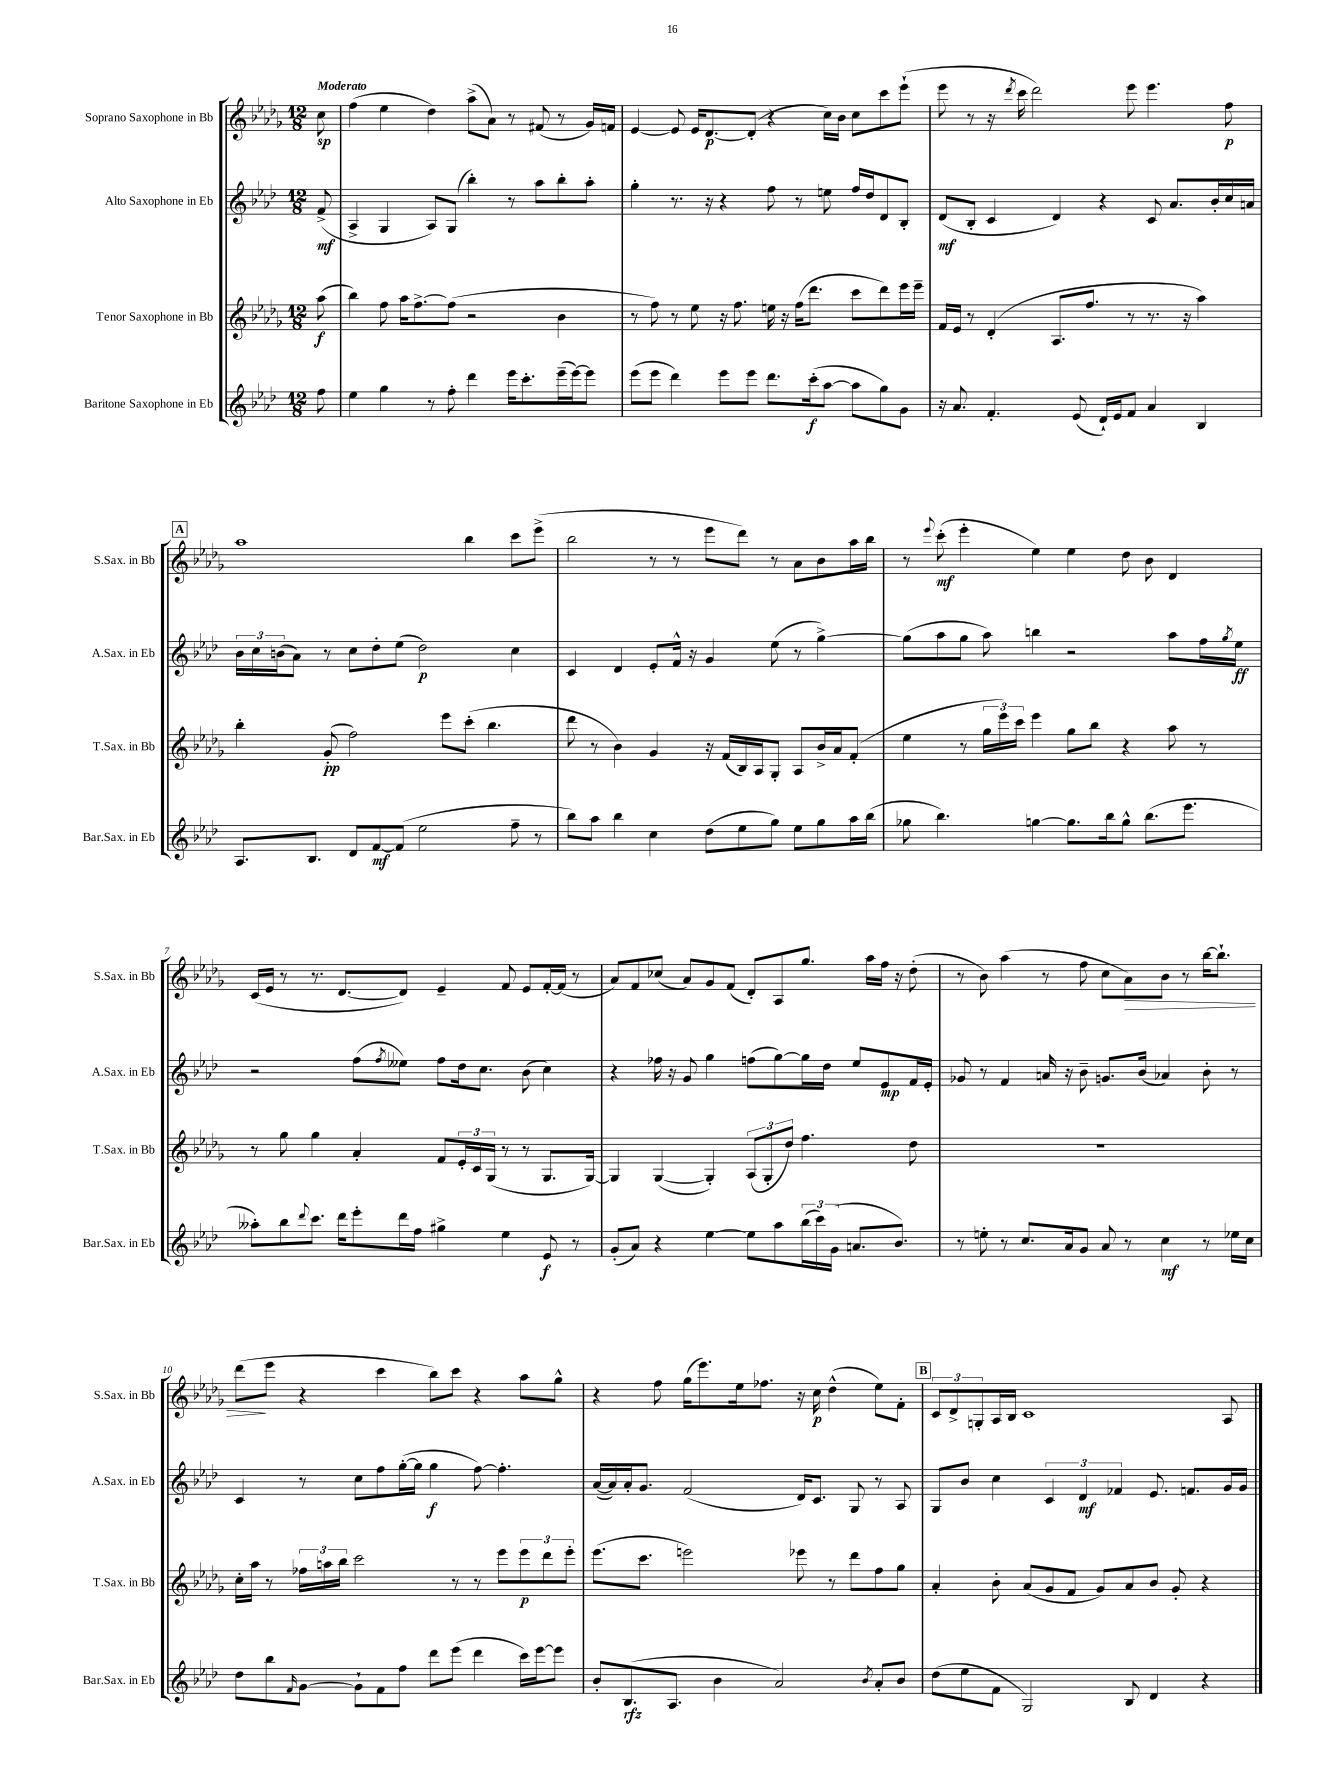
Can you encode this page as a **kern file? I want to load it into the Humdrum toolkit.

**kern	**dynam	**kern	**dynam	**kern	**dynam	**kern	**dynam
*part4	*part4	*part3	*part3	*part2	*part2	*part1	*part1
*staff4	*staff4	*staff3	*staff3	*staff2	*staff2	*staff1	*staff1
*I"Baritone Saxophone in Eb	*	*I"Tenor Saxophone in Bb	*	*I"Alto Saxophone in Eb	*	*I"Soprano Saxophone in Bb	*
*I'Bar.Sax. in Eb	*	*I'T.Sax. in Bb	*	*I'A.Sax. in Eb	*	*I'S.Sax. in Bb	*
*clefG2	*	*clefG2	*	*clefG2	*	*clefG2	*
*k[b-e-a-d-]	*	*k[b-e-a-d-g-]	*	*k[b-e-a-d-]	*	*k[b-e-a-d-g-]	*
*M12/8	*	*M12/8	*	*M12/8	*	*M12/8	*
=	=	=	=	=	=	=	=
!	!	!	!	!	!	!LO:TX:a:B:t=Moderato	!
8ff\	.	(8aa-\	f	(8f^/	mf	8cc\	sp
=1	=1	=1	=1	=1	=1	=1	=1
4ee-\	.	4bb-\)	.	4A-^/	.	(4ff\	.
4gg\	.	8ff\	.	4G/	.	4ee-\	.
.	.	16aa-\KL	.	.	.	.	.
.	.	[8.ff^\	.	.	.	.	.
8r	.	.	.	8A-/L)	.	4dd-\)	.
8ff'\	.	(8ff\J]	.	(8G/J	.	.	.
4ddd-\	.	2r	.	4bb-'\)	.	(8aa-^\L	.
.	.	.	.	.	.	8a-\J)	.
16eee-\KL	.	.	.	8r	.	8r	.
8.ccc'\	.	.	.	.	.	.	.
.	.	.	.	8aa-\L	.	(8f#X/	.
(16eee-~\L	.	4b-\	.	8bb-'\	.	8r	.
[16eee-\J)	.	.	.	.	.	.	.
8eee-\J]	.	.	.	8aa-'\J	.	16g-/LL)	.
.	.	.	.	.	.	16fn/JJ	.
=2	=2	=2	=2	=2	=2	=2	=2
(8eee-\L	.	8r	.	4gg'\	.	[4e-/	.
8eee-\J	.	8ff\)	.	.	.	.	.
4ddd-\)	.	8r	.	8.r	.	8e-/]	.
.	.	8ee-\	.	.	.	16e-/KL	.
.	.	.	.	16r	.	[8.d-/	p
8eee-\L	.	16r	.	4r	.	.	.
.	.	8.ff\	.	.	.	.	.
8eee-\J	.	.	.	.	.	(8d-'/J]	.
8.ddd-\L	.	16een\	.	8ff\	.	4r	.
.	.	16r	.	.	.	.	.
.	.	(16ff\KL	.	8r	.	.	.
(16ccc'\k	f	8.ddd-\J	.	.	.	.	.
[8aa-\J	.	.	.	8een\	.	16cc\LL)	.
.	.	.	.	.	.	16b-\JJ	.
8aa-\L]	.	8ccc\L	.	16ff/LL	.	8cc\L	.
.	.	.	.	16dd-/J	.	.	.
8gg\)	.	8ddd-\)	.	8d-/	.	8ccc\	.
8g\J	.	16eee-\L	.	8B-'/J	.	(8eee-`\J	.
.	.	16eee-~\JJ	.	.	.	.	.
=3	=3	=3	=3	=3	=3	=3	=3
16r	.	16f/LL	.	(8d-/L	mf	8eee-\	.
8.a-/	.	16e-/JJ	.	.	.	.	.
.	.	8r	.	8B-'/J	.	8r	.
4.f'/	.	(4d-'/	.	4c/	.	16r	.
.	.	.	.	.	.	8qddd-/	.
.	.	.	.	.	.	16ccc\	.
.	.	.	.	.	.	2ddd-\)	.
.	.	8.A-/L	.	4d-/)	.	.	.
(8e-/	.	.	.	.	.	.	.
.	.	8.ff/J	.	.	.	.	.
16d-`/LL)	.	.	.	4r	.	.	.
16e-/J	.	.	.	.	.	.	.
8f/J	.	8r	.	.	.	8eee-\	.
4a-/	.	8.r	.	8c/	.	4.eee-\	.
.	.	.	.	8.a-/L	.	.	.
.	.	16r	.	.	.	.	.
4B-/	.	4aa-\)	.	.	.	.	.
.	.	.	.	16b-'/L	.	.	.
.	.	.	.	16cc/	.	8ff\	p
.	.	.	.	16an/JJ	.	.	.
!!LO:LB:g=z
!!LO:REH:place=s1:t=A
=4	=4	=4	=4	=4	=4	=4	=4
8.A-/L	.	4bb-'\	.	24b-\LL	.	1aa-	.
.	.	.	.	24cc\	.	.	.
.	.	.	.	(24bn\J	.	.	.
.	.	.	.	8a-\J)	.	.	.
8.B-/J	.	.	.	.	.	.	.
.	.	(8g-'/	pp	8r	.	.	.
8d-/L	.	2ff\)	.	8cc\L	.	.	.
[8f/	mf	.	.	8dd-'\	.	.	.
(8f/J]	.	.	.	(8ee-\J	.	.	.
2ee-\	.	.	.	2dd-\)	p	.	.
.	.	8eee-\L	.	.	.	.	.
.	.	(8ccc'\J	.	.	.	4bb-\	.
.	.	4.bb-\	.	.	.	.	.
8ff~\	.	.	.	4cc\	.	8ccc\L	.
8r	.	.	.	.	.	(8eee-^\J	.
=5	=5	=5	=5	=5	=5	=5	=5
8bb-\L)	.	8ddd-\	.	4c/	.	2bb-\	.
8aa-\J	.	8r	.	.	.	.	.
4bb-\	.	4b-\)	.	4d-/	.	.	.
4cc\	.	4g-/	.	8e-'/L	.	8r	.
.	.	.	.	16f^^/Jk	.	8r	.
.	.	.	.	16r	.	.	.
(8dd-\L	.	16r	.	4g/	.	8eee-\L	.
.	.	(16f/LL	.	.	.	.	.
8ee-\	.	16B-/)	.	.	.	8ddd-\J)	.
.	.	16A-/J	.	.	.	.	.
8gg\J)	.	8G-'/J	.	(8ee-\	.	8r	.
8ee-\L	.	8A-/L	.	8r	.	8a-\L	.
8gg\	.	16b-^/L	.	[4gg^\)	.	8b-\	.
.	.	16a-/J	.	.	.	.	.
16aa-\L	.	(8f'/J	.	.	.	16aa-\L	.
(16bb-\JJ	.	.	.	.	.	16bb-\JJ	.
=6	=6	=6	=6	=6	=6	=6	=6
8gg-X\	.	4ee-\	.	(8gg\L]	.	8r	.
.	.	.	.	.	.	8qqeee-/	.
4.bb-\)	.	.	.	8aa-\	.	(8ccc'\	mf
.	.	8r	.	8gg\J	.	4eee-'\	.
.	.	24gg-\LL	.	8aa-\)	.	.	.
.	.	24eee-\)	.	.	.	.	.
.	.	24ccc\JJ	.	.	.	.	.
[4ggn\	.	4eee-\	.	4bbn\	.	4ee-\)	.
8.gg\L]	.	8gg-\L	.	2r	.	4ee-\	.
.	.	8bb-\J	.	.	.	.	.
16bb-\k	.	.	.	.	.	.	.
8gg^^\J	.	4r	.	.	.	8dd-\	.
(8.bb-\L	.	.	.	.	.	8b-\	.
.	.	8aa-\	.	8aa-\L	.	4d-/	.
8.eee-\J	.	.	.	.	.	.	.
.	.	8r	.	16ff\L	.	.	.
.	.	.	.	8qgg/	.	.	.
.	.	.	.	16ee-\JJ	ff	.	.
!!LO:LB:g=z
=7	=7	=7	=7	=7	=7	=7	=7
8aa--X'\L)	.	8r	.	2r	.	(16c/LL	.
.	.	.	.	.	.	16e-/JJ	.
8bb-\	.	8gg-\	.	.	.	8r	.
8qqddd-/	.	.	.	.	.	.	.
8.ccc\J	.	4gg-\	.	.	.	8.r	.
16ddd-\KL	.	.	.	.	.	[8.d-/L	.
8eee-'\	.	4a-'/	.	(8ff\L	.	.	.
.	.	.	.	8qff/	.	.	.
16ddd-\L	.	.	.	8ee--X\J)	.	8d-/J])	.
16ff\JJ	.	.	.	.	.	.	.
4gg#X^\	.	8f/L	.	8ff\L	.	4e-~/	.
.	.	24e-'/L	.	16dd-\k	.	.	.
.	.	24c/	.	.	.	.	.
.	.	.	.	8.cc\J	.	.	.
.	.	(24G-/JJ	.	.	.	.	.
4ee-\	.	8r	.	.	.	8f/	.
.	.	8r	.	(8b-\	.	8e-/L	.
8e-/	f	8.G-/L	.	4cc\)	.	[16f'/L	.
.	.	.	.	.	.	(16f/JJ]	.
8r	.	.	.	.	.	8r	.
.	.	[16G-/Jk)	.	.	.	.	.
=8	=8	=8	=8	=8	=8	=8	=8
(8g'/L	.	4G-/]	.	4r	.	8a-/L)	.
8a-/J)	.	.	.	.	.	8f/	.
4r	.	([4G-/	.	16ff-X\	.	(8cc-X/J	.
.	.	.	.	16r	.	.	.
.	.	.	.	8g/	.	8a-/L)	.
[4ee-\	.	4G-'/])	.	4gg\	.	8g-/	.
.	.	.	.	.	.	(8f/J	.
8ee-\L]	.	(12A-/L	.	(8ffn\L	.	8d-'/L)	.
.	.	12G-'/	.	.	.	.	.
8aa-\	.	.	.	[8gg\)	.	8A-/	.
.	.	12dd-/J)	.	.	.	.	.
(24bb-\L	.	4.ff\	.	16gg\L]	.	8.gg-/J	.
24ccc\)	.	.	.	.	.	.	.
.	.	.	.	16dd-\JJ	.	.	.
(24g\JJ	.	.	.	.	.	.	.
8.an/L	.	.	.	8ee-/L	.	.	.
.	.	.	.	.	.	16aa-\LL	.
.	.	.	.	8e-/	mp	16ff\JJ	.
8.b-/J)	.	.	.	.	.	16r	.
.	.	8dd-\	.	16f/L	.	(8dd-'\	.
.	.	.	.	16e-'/JJ	.	.	.
=9	=9	=9	=9	=9	=9	=9	=9
8r	.	1.r	.	8g-X/	.	8r	.
8een'\	.	.	.	8r	.	8b-\)	.
8r	.	.	.	4f/	.	(4aa-\	.
8.cc/L	.	.	.	.	.	.	.
.	.	.	.	16an/	.	8r	.
16a-/k	.	.	.	16r	.	.	.
8g/J	.	.	.	8b-~\	.	8ff\	.
8a-/	.	.	.	8.gn/L	.	8cc\L	.
!	!	!	!	!	!	!	!LO:HP:b
8r	.	.	.	.	.	8a-\)	>
.	.	.	.	(16b-/Jk	.	.	.
4cc\	mf	.	.	4a-X/)	.	8b-\J	.
.	.	.	.	.	.	8r	.
8r	.	.	.	8b-'\	.	[16bb-\KL	.
.	.	.	.	.	.	8.bb-`\J]	.
16ee-X\LL	.	.	.	8r	.	.	.
16cc\JJ	.	.	.	.	.	.	.
!!LO:LB:g=z
=10	=10	=10	=10	=10	=10	=10	=10
8dd-\L	.	16cc'\LL	.	4c/	.	(8ddd-\L	.
.	.	16aa-\JJ	.	.	.	.	.
8bb-\	.	8r	.	.	.	8eee-\J	]
16qqf/	.	.	.	.	.	.	.
[8g\J	.	24ff-X\LL	.	8r	.	4r	.
.	.	24aan\	.	.	.	.	.
.	.	24bb-\JJ	.	.	.	.	.
8g`\L]	.	2ccc\	.	8cc\L	.	.	.
8f\	.	.	.	8ff\	.	4ccc\	.
8ff\J	.	.	.	([16gg'\L	.	.	.
.	.	.	.	16gg\JJ]	.	.	.
8ddd-\L	.	.	.	4gg\	f	8bb-\L)	.
(8eee-\J	.	8r	.	.	.	8ccc\J	.
4ddd-\	.	8r	.	[8ff\)	.	4r	.
.	.	8eee-\L	.	4.ff'\]	.	.	.
16ccc\LL)	.	12eee-\	p	.	.	8aa-\L	.
[16eee-\J	.	.	.	.	.	.	.
.	.	12ddd-\	.	.	.	.	.
8eee-\J]	.	.	.	.	.	8gg-^^\J	.
.	.	12eee-'\J	.	.	.	.	.
=11	=11	=11	=11	=11	=11	=11	=11
8b-'/L	.	(8.eee-\L	.	([16a-/LL	.	4r	.
.	.	.	.	16a-/])	.	.	.
(8.B-/	rfz	.	.	16a-'/J	.	.	.
.	.	8.ccc\J	.	8.g/J	.	.	.
.	.	.	.	.	.	8ff\	.
8.A-/J	.	.	.	.	.	.	.
.	.	2eeen\)	.	(2f/	.	(16gg-\KL	.
.	.	.	.	.	.	8.eee-\)	.
4b-\	.	.	.	.	.	.	.
.	.	.	.	.	.	16ee-\k	.
.	.	.	.	.	.	8.ff-X\J	.
2a-/)	.	.	.	.	.	.	.
.	.	8eee-X\	.	16d-/KL)	.	16r	.
.	.	.	.	8.c/J	.	16cc\	p
.	.	8r	.	.	.	(4dd-^^\	.
.	.	8ddd-\L	.	8G/	.	.	.
8qb-/	.	.	.	.	.	.	.
8a-'/L	.	8ff\	.	8r	.	8ee-\L)	.
8b-/J	.	8gg-\J	.	8A-/	.	8f'\J	.
!!LO:REH:place=s1:t=B
=12	=12	=12	=12	=12	=12	=12	=12
(8dd-\L	.	4a-'/	.	8G/L	.	12c/L	.
.	.	.	.	.	.	12d-^/	.
8ee-\	.	.	.	8b-/J	.	.	.
.	.	.	.	.	.	12Gn'/	.
8f\J	.	8b-'\	.	4cc\	.	16A-/L	.
.	.	.	.	.	.	16B-/JJ	.
2G/)	.	(8a-/L	.	.	.	1c	.
.	.	8g-/	.	6c/	.	.	.
.	.	8f/J	.	.	.	.	.
.	.	.	.	6d-/	mf	.	.
.	.	8g-/L)	.	.	.	.	.
.	.	.	.	6f-X/	.	.	.
8B-/	.	8a-/	.	.	.	.	.
4d-/	.	8b-/J	.	8.e-/	.	.	.
.	.	8g-'/	.	.	.	.	.
.	.	.	.	8.fn/L	.	.	.
4r	.	4r	.	.	.	.	.
.	.	.	.	16g/L	.	8A-/	.
.	.	.	.	16g/JJ	.	.	.
==	==	==	==	==	==	==	==
*-	*-	*-	*-	*-	*-	*-	*-
